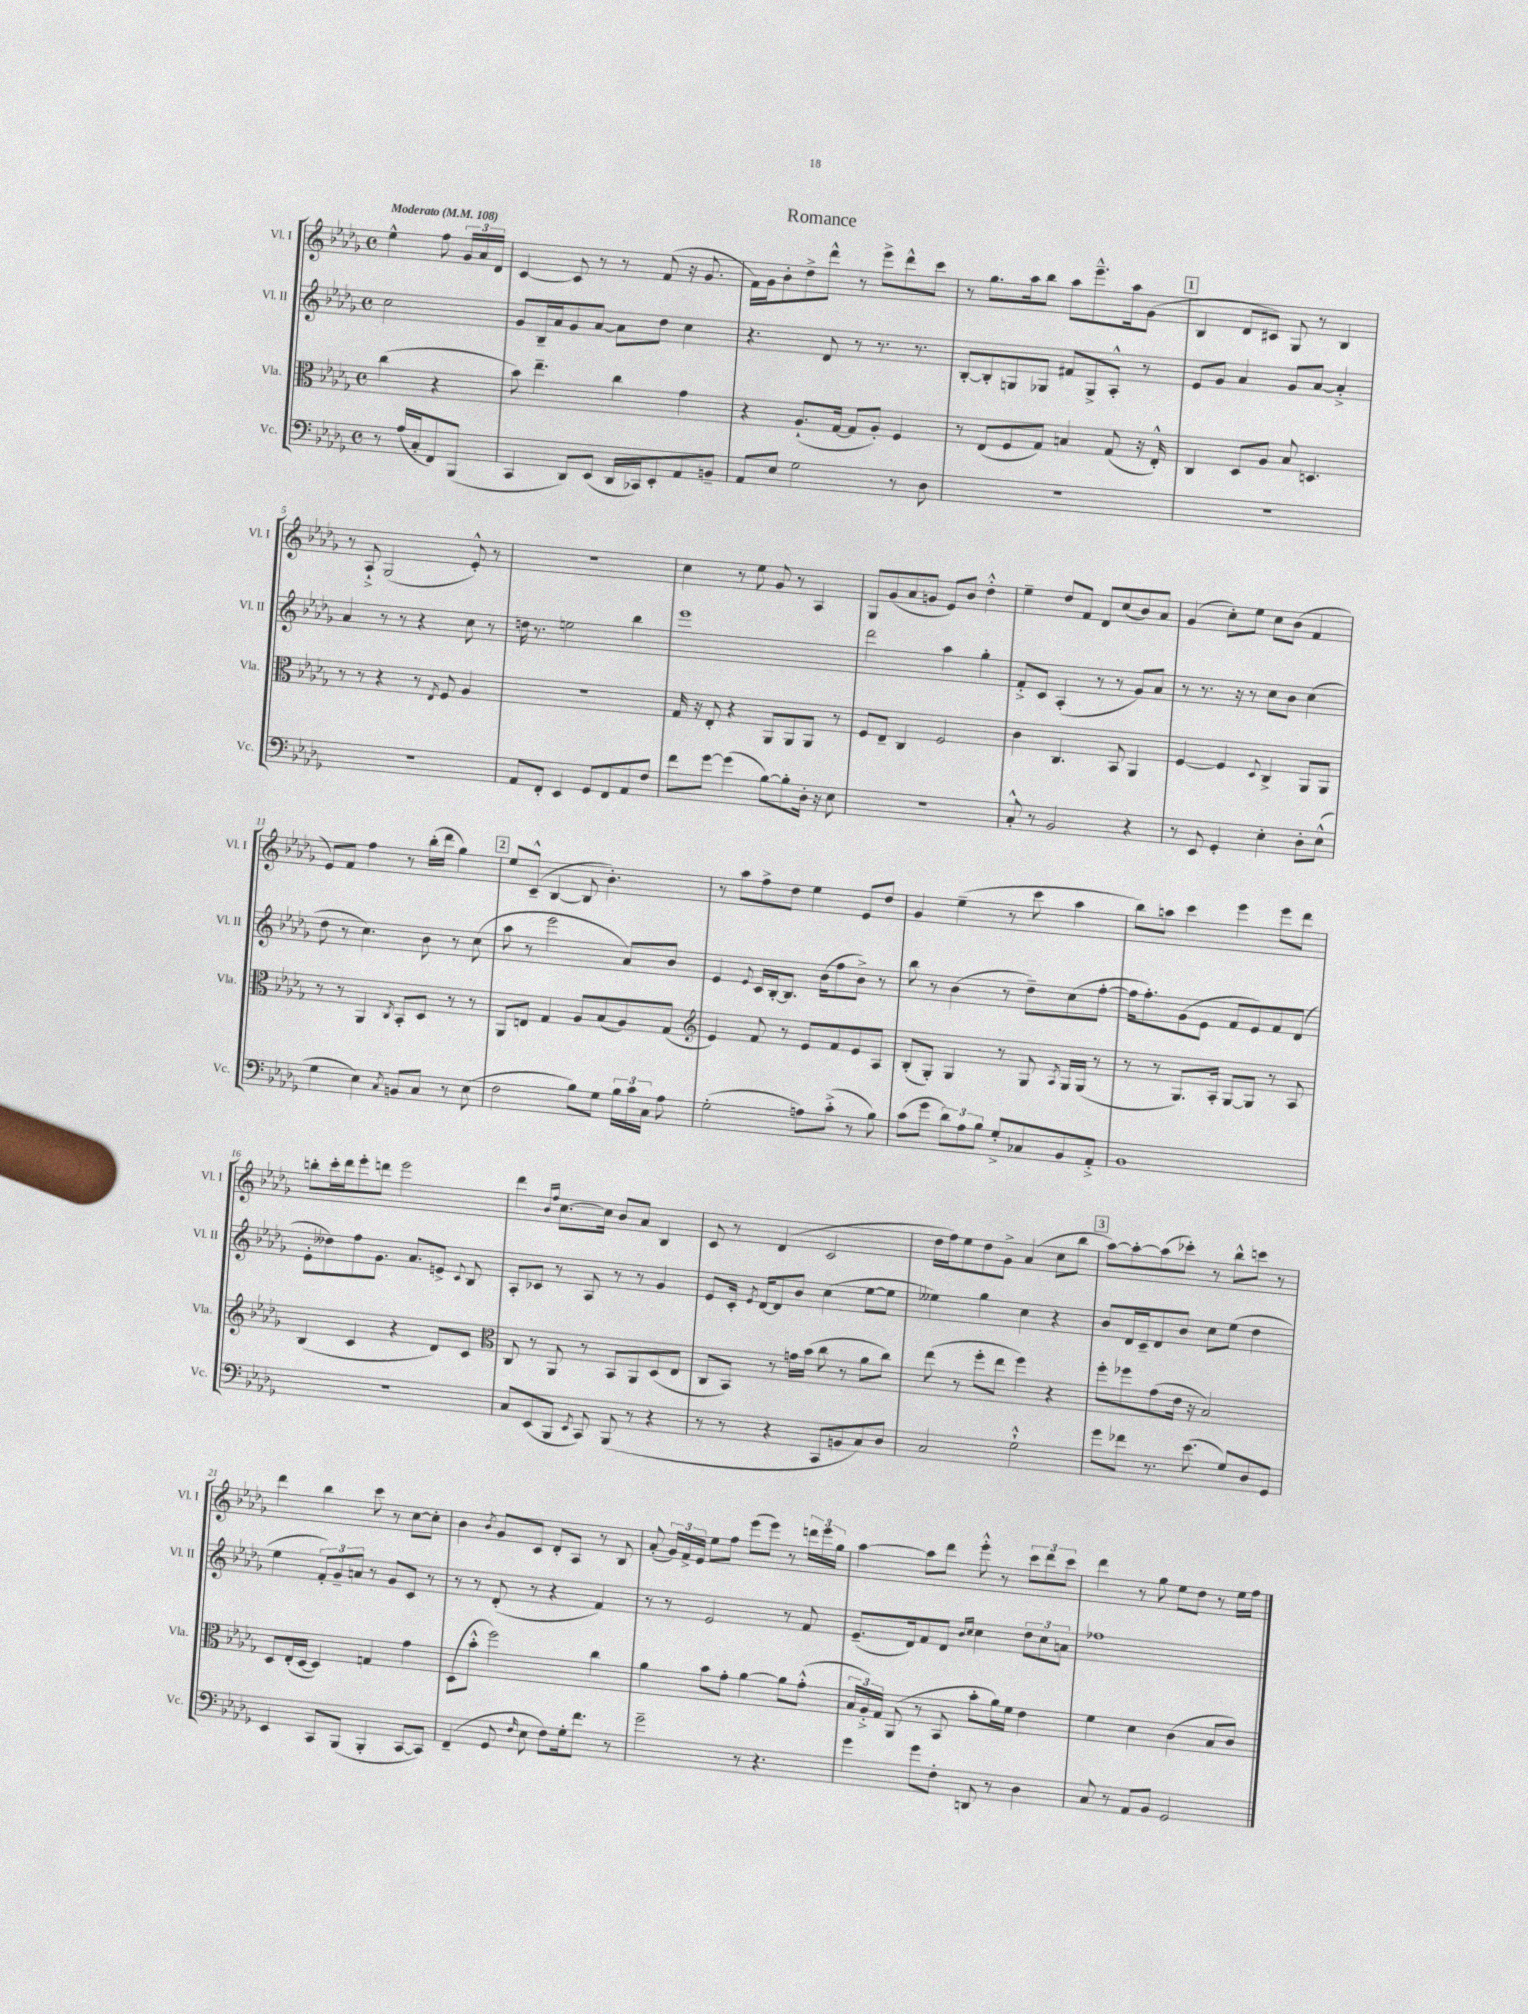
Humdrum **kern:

**kern	**kern	**kern	**kern
*part4	*part3	*part2	*part1
*staff4	*staff3	*staff2	*staff1
*I"Vc.	*I"Vla.	*I"Vl. II	*I"Vl. I
*I'Vc.	*I'Vla.	*I'Vl. II	*I'Vl. I
*clefF4	*clefC3	*clefG2	*clefG2
*k[b-e-a-d-g-]	*k[b-e-a-d-g-]	*k[b-e-a-d-g-]	*k[b-e-a-d-g-]
*M4/4	*M4/4	*M4/4	*M4/4
*met(c)	*met(c)	*met(c)	*met(c)
*MM108	*MM108	*MM108	*MM108
=	=	=	=
!	!	!	!LO:TX:a:B:t=Moderato
8r	(4cc\	2cc\	4ee-^^\
(16A-/LL	.	.	.
16C'/J	.	.	.
8FF/)	4r	.	8ff\
(8BBB-/J	.	.	24g-/LL
.	.	.	24a-/
.	.	.	24d-/JJ
=1	=1	=1	=1
4CC/	8b-\)	8g-/L	[4c/
.	4.ee-~\	16B-~/L	.
.	.	16a-/J	.
8DD-/L)	.	8g-/	8c/]
(8EE-/J	.	[8a-/J	8r
16DD-/LL	4cc\	8a-\L]	8r
16CC-X/J)	.	.	.
8EE-'/	.	8dd-\J	(8f/
8AA-/	4g-\	4cc\	16r
.	.	.	8.g-/
8BBn~/J	.	.	.
=2	=2	=2	=2
8AA-/L	4r	4.r	16f\LL)
.	.	.	16g-\J
8E-/J	.	.	8b-'\
2G-\	(8.A-`/L	.	8dd-^\
.	.	8d-/	8ddd-^^\J
.	[16G-/Jk	.	.
.	8G-/L]	8r	8r
.	8A-'/J)	8.r	8eee-^\L
8r	4F/	.	8ddd-^^\
.	.	8.r	.
8D-\	.	.	8ccc\J
=3	=3	=3	=3
1r	8r	[8B-'/L	8r
.	(8E-/L	8B-'/]	8.gg-\L
.	8F/	8Gn/	.
.	.	.	16aa-\k
.	8G-/J)	8G-X/J	8bb-\J
.	4Bn/	8f#X/L	8aa-\L
.	.	8G-^/	8.eee-~^^\
.	(8G-/	8A-'^^/J	.
.	.	.	16aa-\k
.	16r	8r	(8g-\J
.	16E-'^^/)	.	.
!!LO:REH:place=s1:t=1
=4	=4	=4	=4
1r	4C/	8e-/L	4B-/
.	.	8g-/J	.
.	8D-/L	4a-/	8d-/L
.	8A-/J	.	8c#X/J)
.	8B-/	8g-/L	8G-/
.	4.Dn/	[8a-/J	8r
.	.	4a-'^/]	4B-/
!!LO:LB:g=z
=5	=5	=5	=5
1r	8r	4a-/	8r
.	8r	.	8A-`^/
.	4r	8r	(2G-/
.	.	8r	.
.	8r	4r	.
.	8qE-/	.	.
.	8F/	.	.
.	4A-/	8cc\	8e-'^^/)
.	.	8r	8r
=6	=6	=6	=6
8AA-/L	1r	16ddn\	1r
.	.	8.r	.
8FF'/J	.	.	.
4EE-/	.	2een\	.
8GG-/L	.	.	.
8FF/	.	.	.
8AA-/	.	4bb-\	.
8F/J	.	.	.
=7	=7	=7	=7
8f\L	16G-/	1eee-	4cc\
.	16r	.	.
[8g-\J	8E-'/	.	.
(4g-\]	4r	.	8r
.	.	.	8ee-\
[8B-\L)	8AA-/L	.	8g-/
8B-'\]	8AA-/	.	8r
16D-'\Jk	8AA-/J	.	4A-/
16r	.	.	.
8E-\	8r	.	.
=8	=8	=8	=8
1r	8F/L	2ddd-\	8G-/L
.	8E-~/J	.	(8g-/
.	4C/	.	8a-/
.	.	.	8gn/J
.	2F/	4aa-\	8e-/L)
.	.	.	8b-/J
.	.	4gg-'\	4dd-'^^\
=9	=9	=9	=9
8C'^^/	4c\	8f'^/L	4ee-~\
8r	.	8c/J	.
2BB-/	4.C/	(4A-'/	8dd-/L
.	.	.	8f/J
.	.	8r	8d-/L
.	8BB-/	8r	(8cc/
4r	4AA-/	8g-/L)	8b-/)
.	.	8a-/J	8a-/J
=10	=10	=10	=10
8r	[4F/	8r	(4g-/
8EE-/	.	8.r	.
4GG-'/	4F/]	.	8cc'\L)
.	.	16r	.
.	.	8r	8ee-\J
.	8qqD-/	.	.
4E-'\	4C^/	8cc\L	8cc\L
.	.	8b-\J	(8b-\J
8D-'\L	8AA-/L	(4cc\	4f/
(8E-^^\J	8AA-/J	.	.
!!LO:LB:g=z
=11	=11	=11	=11
4G-\	8r	8dd-\	8e-/L)
.	8r	8r	8f/J
4E-\)	4AA-/	4.cc\)	4ff\
8qC/	8qC/	.	.
8BBn/L	8BB-'/L	.	8r
8C/J	8D-/J	8b-\	(16bb-'\LL
.	.	.	16ddd-\JJ
8r	8r	8r	4gg-\)
(8E-\	8r	(8cc\	.
!!LO:REH:place=s1:t=2
=12	=12	=12	=12
2F\	8AA-/L	8aa-\	8ee-/L
.	8En/J	8r	(8c~^^/J
.	4G-/	2eee-\	[4B-/
8B-\L)	8A-/L	.	8B-/]
8G-\J	(8B-/	.	4.b-'\)
24B-\LL	8A-/)	8a-/L)	.
24c\	.	.	.
24C\JJ	.	.	.
8A-\	(8G-/J	8b-/J	.
=13	=13	=13	=13
*	*clefG2	*	*
(2G-'\	4e-/)	4e-/	8r
.	.	.	8aa-\L
.	.	8qqe-/	.
.	8f/	16c/LL	8ff^\
.	.	[16B-'/J	.
.	8r	8.B-/J]	8dd-\J
8An\L)	8e-/L	.	4ee-\
.	.	(16b-\KL	.
(8c'^\J	8f/	8ff\	.
8r	8e-/	8b-^\J)	8e-/L
8B-\)	8A-/J	8r	8dd-/J
=14	=14	=14	=14
(8c\L	(8B-'/L	8bb-\	4g-/
8g-\J	8G-'/J)	8r	.
12d-\L)	4G-/	(4b-\	(4ee-~\
12A-\	.	.	.
12B-\J	.	.	.
8G-'^/L	8r	8r	8r
8C-X/	8G-/	8dd-~\L)	8ccc\
.	8qA-/	.	.
8BB-/	16G-/LL	(8cc\	4aa-\
.	(16G-/JJ	.	.
8AA-'^/J	8r	[8ff'\J	.
=15	=15	=15	=15
1BB-	8r	16ff\KL]	8bb-\L)
.	.	8.ff'\)	.
.	8r	.	8aan\J
.	8.G-/L)	(8g-\	4ccc\
.	.	8e-\J	.
.	16A-'/Jk	.	.
.	[8G-/L	8f/L	4eee-\
.	8G-/J]	8e-/)	.
.	8r	8f/	8eee-\L
.	8A-/	(8d-/J	8ddd-\J
!!LO:LB:g=z
=16	=16	=16	=16
1r	(4B-/	8e-'\L	8bbn'\L
.	.	8dd--X\)	16ccc'\L
.	.	.	16ddd-\J
.	4c/	8ff\	8eee-'\
.	.	8.g-\J	8dddn\J
.	4r	.	2eee-\
.	.	8.a-/L	.
.	8d-/L)	8en^/J	.
.	.	8qqc/	.
.	8c/J	8B-/	.
=17	=17	=17	=17
*	*clefC3	*	*
8C/L	8C/	8A-'/L	4ddd-\
(8EE-/	8r	8c-X/J	.
.	.	.	16qqb-/LL
.	.	.	16qqff/JJ
8BBB-/J	8AA-/	8r	[8.cc\L
8qEE-/	.	.	.
8CC/)	8r	8A-/	.
.	.	.	16cc\Jk]
(8BBB-/	8BB-/L	8r	8b-/L
8r	8AA-/	8r	8a-/J
4r	(8D-/	4g-/	4B-/
.	8E-/J	.	.
=18	=18	=18	=18
8r	8C/L	8e-/L	8c/
8r	8BB-/J)	16c'/Jk	8r
.	.	8qe-/	.
.	.	[16d-/KL	.
4r	8r	8d-/]	(4d-/
.	16gn\LL	8b-/J	.
.	(16b-\JJ	.	.
8CC/L	8cc\	(4cc\	2c/
8BBn/	8r	.	.
8C/)	8a-\L	[8ee-\L	.
8D-/J	8cc\J)	8ee-\J]	.
=19	=19	=19	=19
2C/	(8ee-\	4ee--X\)	16dd-\LL
.	.	.	16ff\J)
.	8r	.	8ee-\
.	8ff'\L	4gg-\	8dd-\
.	8ee-\J	.	8g-^\J
2G-`^^\	4ff\)	4cc\	(4a-/
.	4r	4r	8cc\L
.	.	.	8bb-\J
!!LO:REH:place=s1:t=3
=20	=20	=20	=20
8g-\L	8ff'\L	8b-/L	[8aa-\L)
8f-X\J	8ff-X\	16d-/L	8aa-'\_
.	.	16c~/J	.
8.r	(8g-\	8d-/	(8aa-\]
.	16e-\Jk	8b-/J	8ccc-X'\J)
(8.e-\	16r	.	.
.	2B-/)	8cc\L	8r
8G-/L)	.	(8ee-\J	8bb-^^\L
8D-/	.	4dd-\	8cccn\J
8GG-/J	.	.	8r
!!LO:LB:g=z
=21	=21	=21	=21
4EE-/	8D-/L	4ee-\	4ddd-\
.	(16E-'/L	.	.
.	[16D-/JJ	.	.
8CC/L	4D-/])	12f'/L)	4bb-\
.	.	12g-~/	.
(8BBB-/J	.	.	.
.	.	12an/J	.
4BBB-'/	4Gn/	8r	8ccc\
.	.	8g-/L	8r
[8CC/L	4g-\	8c/J	[8cc\L
8CC/J])	.	8r	8cc'\J]
=22	=22	=22	=22
(4FF~/	(8D-\L	8r	4b-\
.	8b-'^^\J	8r	.
.	.	.	8qb-/
8GG-/	2ff\)	(8d-'/	8g-/L
16qqF/	.	.	.
8E-\	.	8r	8c/J
8F\L)	.	4r	8d-'/L
16G-'\k	.	.	8A-/J
8.f\J	.	.	.
.	4cc\	4f/)	8r
8r	.	.	8B-/
=23	=23	=23	=23
2g-~\	4a-\	8r	(8a-'/
.	.	8r	24g-/LL)
.	.	.	24f^/
.	.	.	24e-/JJ
.	8b-\L	2e-/	8ee-\L
.	8g-'\J	.	8ff\J
8r	[4a-\	.	(8eee-\L
4.r	.	.	8eee-\J)
.	8a-\L]	8r	8r
.	(8g-'^^\J	8f/	24dddn\LL
.	.	.	24eee-\
.	.	.	24gg-\JJ
=24	=24	=24	=24
4g-\	24B-/LL	(8.e-~/L	[4aa-\
.	24A-'^/)	.	.
.	24G-/JJ	.	.
.	(8AA-/	.	.
.	.	16d-/k)	.
8g-\L	8r	8f/	8aa-\L]
8F'\J	8BB-/	8d-/J	8ddd-\J
.	.	16qqb-/LL	.
.	.	16qqcc/JJ	.
8DDn/	8b-'\L	4cc\	8eee-'^^\
8r	16a-\L)	.	8r
.	16f\JJ	.	.
4D-\	4e-\	12dd-\L	12ccc\L
.	.	12cc\	12ddd-\
.	.	12an\J	12ccc\J
=25	=25	=25	=25
8C/	4f\	1ff-X	4ddd-\
8r	.	.	.
8AA-/L	4d-\	.	8r
8BB-/J	.	.	8gg-\
2GG-/	(4c\	.	8ee-\L
.	.	.	8dd-\J
.	8B-/L	.	8r
.	8c/J)	.	16ee-\LL
.	.	.	16ff\JJ
==	==	==	==
*-	*-	*-	*-
